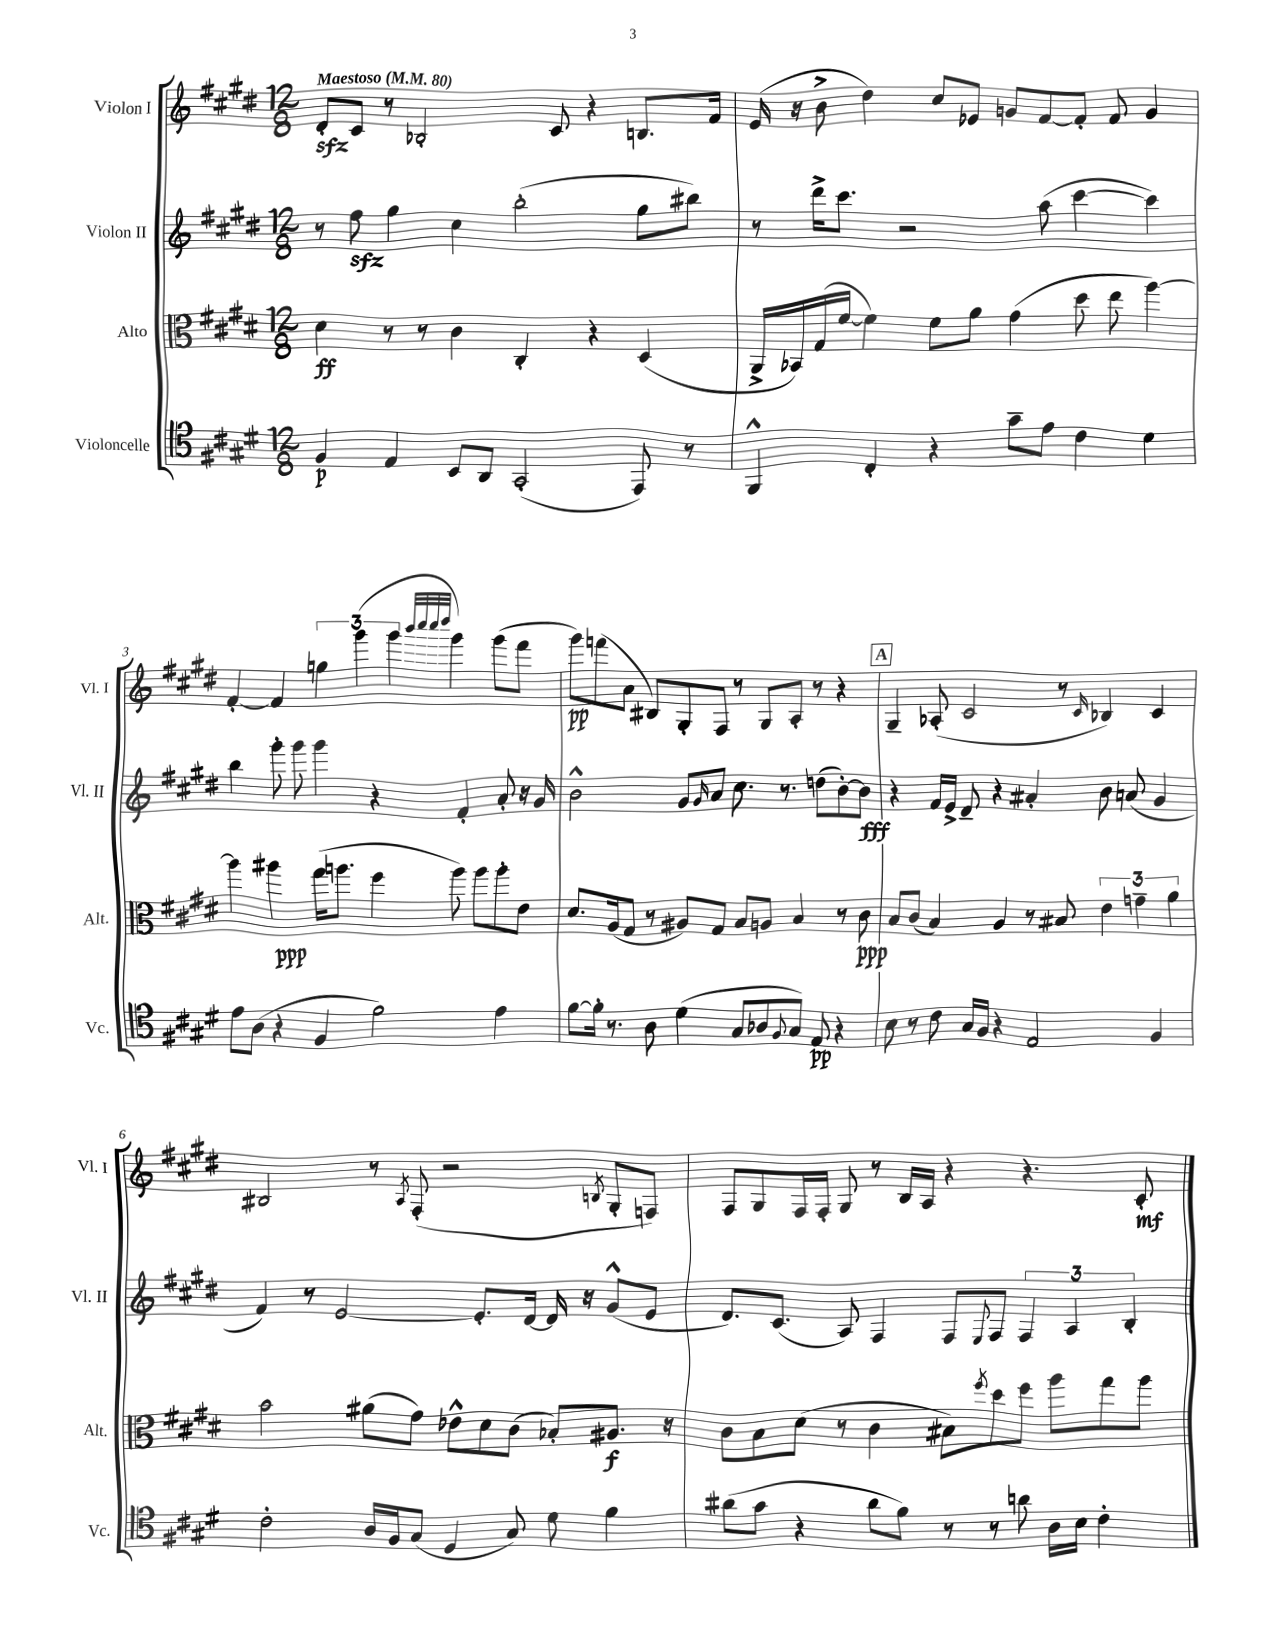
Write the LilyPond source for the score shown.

<<
\new StaffGroup <<
\new Staff = "s0" \with { instrumentName = "Violon I" shortInstrumentName = "Vl. I" } {
    \clef treble \key e \major \numericTimeSignature \time 12/8 \tempo "Maestoso" 4 = 80
    dis'8-.\sfz cis'8 r8 bes2-. cis'8 r4 b8. fis'16 |
    e'16( r16 b'8-> dis''4) cis''8 ees'8 g'8 fis'8~ fis'8-. fis'8 g'4 |
    fis'4~-. fis'4 \tuplet 3/2 { g''4 gis'''4( gis'''4 } \grace { b'''32 cis''''32 cis''''32 dis''''32 } gis'''4) gis'''8( fis'''8 |
    gis'''8\pp) f'''8( a'8 bis8) gis8-. fis8 r8 gis8 a8-. r8 r4 |
    \mark \markup { \box "A" } gis4-- aes8-.( cis'2 r8 \grace { cis'16 } bes4) cis'4 |
    bis2 r8 \acciaccatura { a8 } fis8-.( r2 \acciaccatura { b8 } gis8-. f8) |
    fis8 gis8 fis16 fis16-. gis8 r8 b16 a16 r4 r4. cis'8-.\mf \bar "|." |
}
\new Staff = "s1" \with { instrumentName = "Violon II" shortInstrumentName = "Vl. II" } {
    \clef treble \key e \major \numericTimeSignature \time 12/8
    r8 fis''8\sfz gis''4 cis''4 b''2-.( gis''8 bis''8) |
    r8 dis'''16-> cis'''8. r2 a''8( cis'''4~ cis'''4) |
    b''4 gis'''8-. gis'''8 gis'''4 r4 fis'4-. a'8-. r16 gis'16 |
    b'2-^ gis'8 \grace { gis'16 } a'8 cis''8. r8. d''8( b'8~-.) b'8\fff |
    \mark \markup { \box "A" } r4 fis'16 e'16-> dis'8-- r4 ais'4-. b'8 a'8( gis'4 |
    fis'4) r8 e'2~ e'8.-. dis'16~ dis'16 r16 gis'8-^( e'8 |
    dis'8.) cis'8.( a8) fis4 fis8 \appoggiatura { e8 } fis8 \tuplet 3/2 { fis4 a4 b4-. } \bar "|." |
}
\new Staff = "s2" \with { instrumentName = "Alto" shortInstrumentName = "Alt." } {
    \clef alto \key e \major \numericTimeSignature \time 12/8
    dis'4\ff r8 r8 cis'4 cis4-. r4 dis4( |
    a,16-> bes,16) gis16( fis'16~ fis'4) fis'8 a'8 gis'4( dis''8 e''8 a''4~) |
    a''4 ais''4\ppp gis''16( a''8. fis''4 a''8) a''8 a''8-. e'8 |
    dis'8. a16( gis8 r8 ais8) gis8 b8 a8 b4 r8 cis'8\ppp |
    \mark \markup { \box "A" } b8 cis'8( b4) a4 r8 bis8 \tuplet 3/2 { e'4 g'4-- a'4 } |
    b'2 ais'8( gis'8) ees'8-^ dis'8 cis'8( bes8-.) ais8.\f r16 |
    cis'8 b8 dis'8( r8 cis'4 bis8) \acciaccatura { fis''8 } dis''8 fis''8 a''8 gis''8 a''8 \bar "|." |
}
\new Staff = "s3" \with { instrumentName = "Violoncelle" shortInstrumentName = "Vc." } {
    \clef tenor \key e \major \numericTimeSignature \time 12/8
    fis4\p e4 b,8 a,8 gis,2-.( e,8) r8 |
    fis,4-^ cis4-. r4 gis'8-- e'8 cis'4 dis'4 |
    e'8 a8( r4 fis4 fis'2) e'4 |
    fis'8~ fis'16-. r8. a8 dis'4( gis8 aes8 \appoggiatura { fis8 } gis8) e8\pp r4 |
    \mark \markup { \box "A" } b8 r8 cis'8 gis16 fis16 r4 e2 fis4 |
    cis'2-. a16 fis16 gis8( dis4 gis8) dis'8 fis'4 |
    ais'8( gis'8 r4 ais'8 fis'8) r8 r8 a'8 a16 b16 cis'4-. \bar "|." |
}
>>
>>
